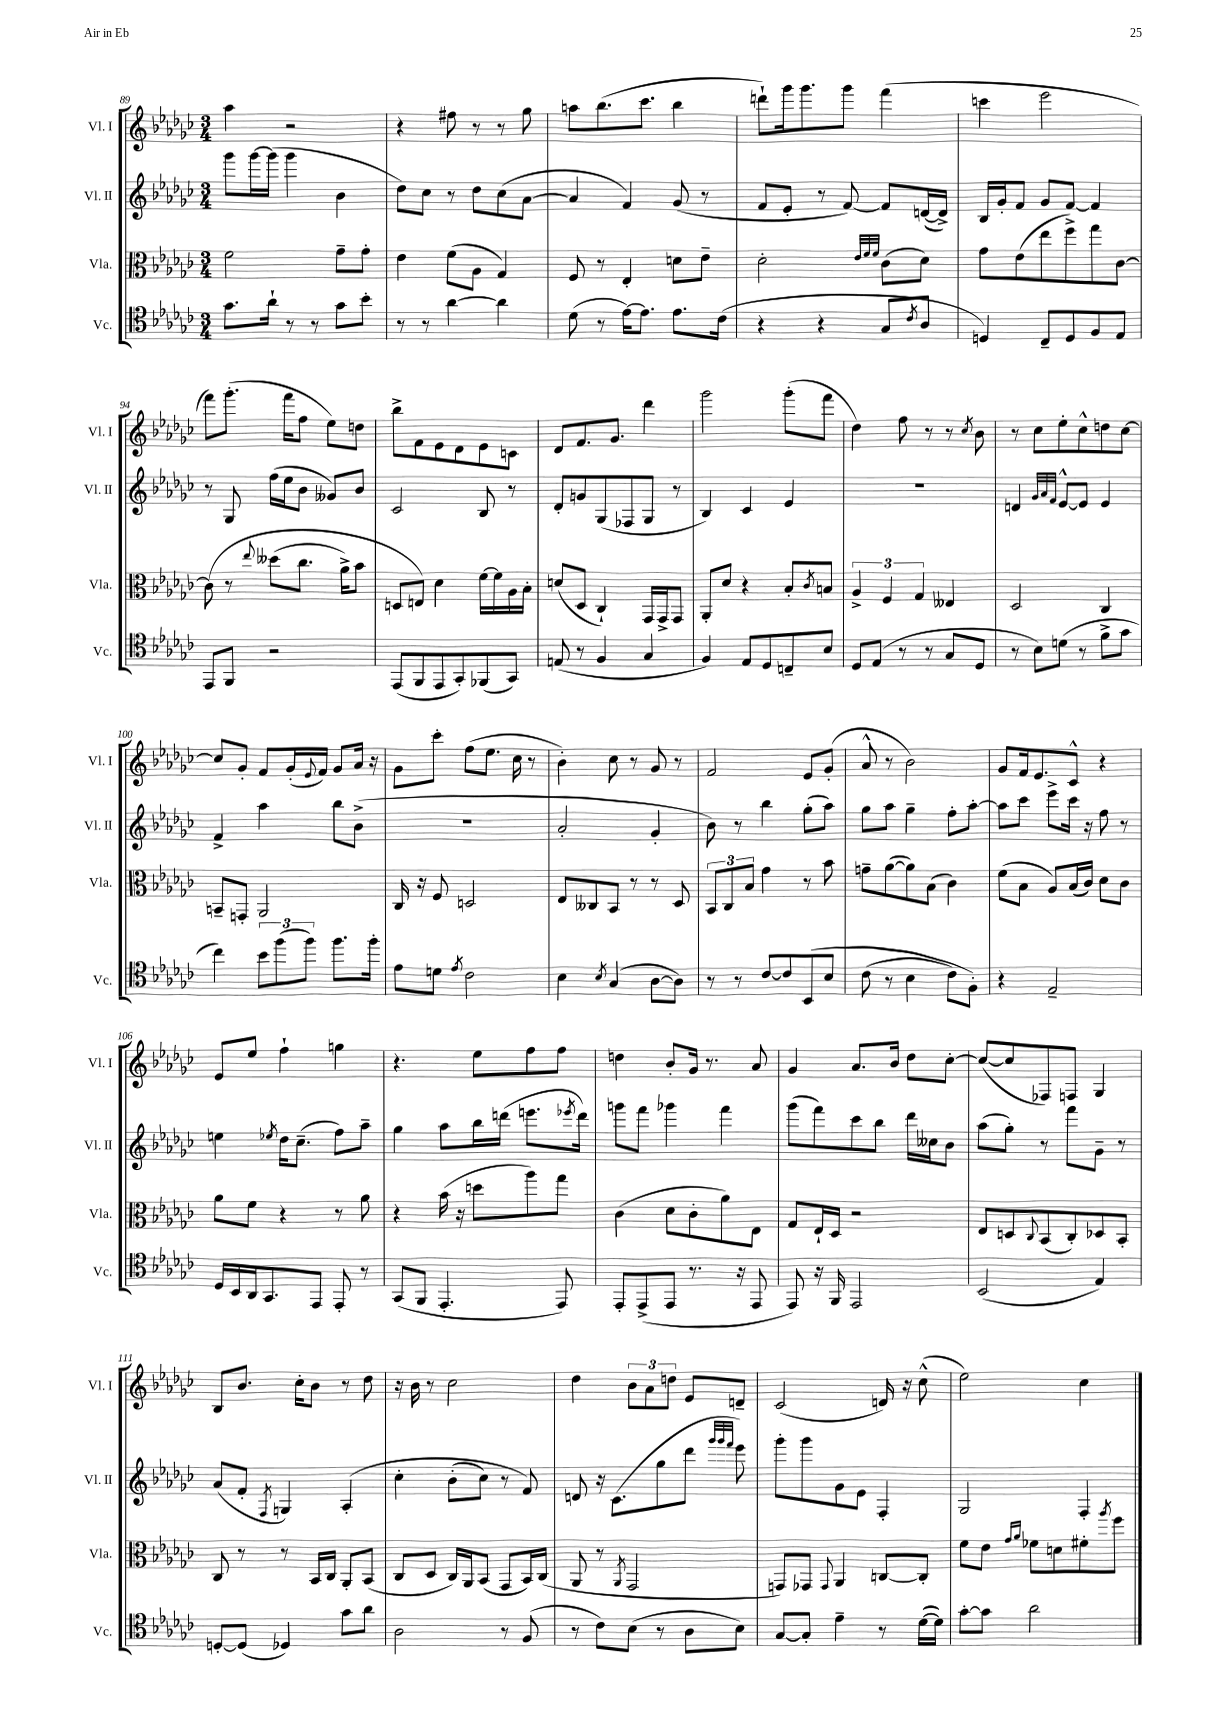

**kern	**kern	**kern	**kern
*staff4	*staff3	*staff2	*staff1
*clefC4	*clefC3	*clefG2	*clefG2
*k[b-e-a-d-g-c-]	*k[b-e-a-d-g-c-]	*k[b-e-a-d-g-c-]	*k[b-e-a-d-g-c-]
*M3/4	*M3/4	*M3/4	*M3/4
8.g-	2f	8ggg-	4aa-
.	.	[16ggg-	.
16a-`	.	(16ggg-]	.
8r	.	4ggg-	2r
8r	.	.	.
8g-	8g-~	4b-	.
8b-'	8g-'	.	.
=	=	=	=
8r	4e-	8dd-)	4r
8r	.	8cc-	.
[4a-	(8f	8r	8ff#
.	8A-	8dd-	8r
4a-]	4G-)	(8cc-	8r
.	.	[8a-	8gg-
=	=	=	=
(8d-	8F	4a-]	8aa
8r	8r	.	(8.bb-
[16e-)	4E-'	4f)	.
8.e-]	.	.	8.ccc-
8.e-	8d	(8g-	4bb-
.	8e-~	8r	.
(16c-	.	.	.
=	=	=	=
4r	2d-'	8f	8ddd`)
.	.	8e-'	16ggg-
.	.	.	8.ggg-
4r	.	8r	.
.	.	[8f)	8ggg-
.	32qqe-	.	.
.	32qqf	.	.
.	32qqf	.	.
8G-	(8c-	8f]	(4fff
8qc-	.	.	.
8A-	8d-)	([16d	.
.	.	16d^])	.
=	=	=	=
4D)	8g-	16B-	4ccc
.	.	16g-'	.
.	(8e-	8f	.
8C-~	8ee-	8g-	2eee-
8D	8ff^)	[8f	.
8F	8gg-	4f]	.
8E-	[8c-	.	.
=	=	=	=
8EE-	&(8c-]	8r	8fff)
8FF	8r	8G-	(8.ggg-'
.	8qqee-	.	.
2r	(8dd--	(16ff	.
.	.	16ee-	16fff
.	8.cc-	8b-	8ff
.	.	8g--)	8ee-)
.	16a-^)	.	.
.	8b-	8b-	8dd
=	=	=	=
(8EE-	8D	2c-	8bb-^
8FF	8E&)	.	8f
8EE-	4d-	.	8e-
8GG-')	.	.	8d-
(8FF-	[16f	8B-	8e-
.	16f]	.	.
8GG-)	16A-	8r	8c
.	16B-'	.	.
=	=	=	=
(8E	(8d	8d-'	8d-
8r	8D-	8g	8.f
4F	4C-`)	(8G-	.
.	.	.	8.g-
.	.	8F-	.
4G-	16GG-	8G-	4ddd-
.	16GG-^	.	.
.	8GG-	8r	.
=	=	=	=
4F)	8AA-'	4B-)	2ggg-
.	8d-	.	.
8E-	4r	4c-	.
8D-	.	.	.
8C~	8B-'	4e-	(8ggg-'
.	8qc-	.	.
8B-	8B	.	8fff
=	=	=	=
8D-	6A-^	2.r	4dd-)
(8E-	.	.	.
.	6F	.	.
8r	.	.	8ff
.	6G-	.	.
8r	.	.	8r
8G-	4E--	.	8r
.	.	.	8qcc-
8D-	.	.	8b-
=	=	=	=
8r	2D-	4d	8r
8B-)	.	.	8cc-
.	.	32qqg-	.
.	.	32qqa-	.
.	.	32qqf	.
(8d	.	[8e-^^	8ee-'
8r	.	8e-]	8cc-^^
8f^	4C-	4e-	8dd
8g-	.	.	[8cc-
=	=	=	=
4cc-)	8BB~	4f^	8cc-]
.	8GG'	.	8g-'
12b-	2AA-	4aa-	8f
(12ff	.	.	.
.	.	.	(16g-'
12ff)	.	.	.
.	.	.	8qqe-
.	.	.	16f)
8.ff	.	8bb-	8g-
.	.	(8b-^	16a-
16ff'	.	.	16r
=	=	=	=
8e-	16C-	2.r	8g-
.	16r	.	.
8d	8F	.	8ccc-'
8qe-	.	.	.
2c-	2D	.	(8ff
.	.	.	8.ee-
.	.	.	16cc-
.	.	.	8r
=	=	=	=
4B-	8E-	2a-'	4b-')
.	8C--	.	.
8qB-	.	.	.
(4G-	8BB-	.	8cc-
.	8r	.	8r
[8A-	8r	4g-'	8g-
8A-])	8D-	.	8r
=	=	=	=
8r	12BB-	8b-)	2f
.	12C-	.	.
8r	.	8r	.
.	12B-	.	.
[8c-	4g-	4bb-	.
8c-]	.	.	.
&(8BB-	8r	(8gg-'	8e-
8B-	8b-	8aa-)	(8g-'
=	=	=	=
(8c-	8g~	8gg-	8a-^^
8r	([8a-	8aa-	8r
4B-	8a-])	4gg-~	2b-)
.	(8B-	.	.
8c-)	4c-)	8ff'	.
8F'&)	.	[8aa-'	.
=	=	=	=
4r	(8f	8aa-]	8g-
.	8B-	8ccc-	16f
.	.	.	8.e-
2E-~	8A-)	8eee-^	.
.	(16B-	16ccc-	8c-^^
.	16c-)	16r	.
.	8d-	8ff	4r
.	8c-	8r	.
=	=	=	=
16D-	8a-	4ee	8e-
16BB-	.	.	.
16AA-	8f	.	8ee-
8.GG-	.	.	.
.	.	8qee-	.
.	4r	16dd-	4ff`
.	.	(8.cc-~	.
8EE-	.	.	.
8EE-'	8r	8ff)	4gg
8r	8a-	8aa-~	.
=	=	=	=
(8GG-	4r	4gg-	4.r
8FF	.	.	.
4.EE-'	(16b-	8aa-	.
.	16r	.	.
.	8dd	16bb-	8ee-
.	.	(16ddd	.
.	8aa-)	8.eee	8ff
8EE-)	8gg-	.	8ff
.	.	8qeee-	.
.	.	16ddd)	.
=	=	=	=
8EE-'	(4c-	8ggg	4dd
(8EE-^	.	8fff	.
8EE-	8d-	4ggg-	8b-'
8.r	8c-'	.	16g-
.	.	.	8.r
.	8a-)	4fff	.
16r	.	.	.
8EE-	8E-	.	8a-
=	=	=	=
8EE-)	8G-	(8ggg-	4g-
16r	16E-`	8fff)	.
16FF	16D-	.	.
2EE-	2r	8ccc-	8.a-
.	.	8bb-	.
.	.	.	16b-
.	.	16ddd-	8dd-
.	.	16cc--	.
.	.	8b-	[8cc-'
=	=	=	=
(2BB-	8E-	(8aa-	(8cc-_
.	8D	8gg-')	8cc-]
.	8qqC-	.	.
.	(8BB-	8r	8F-)
.	8C-')	8fff	8F
4E-)	8D-	8g-~	4G-
.	8BB-'	8r	.
=	=	=	=
[8D'	8C-	(8a-	8B-
(8D]	8r	8f'	8.b-
.	.	8qF	.
4D-)	8r	4G)	.
.	.	.	16cc-'
.	16BB-	.	8b-
.	16C-	.	.
8g-	8AA-'	&(4A-'	8r
8a-	(8BB-	.	8dd-
=	=	=	=
2A-	8C-	4cc-'	16r
.	.	.	16b-
.	8D-	.	8r
.	16C-)	(8b-'	2cc-
.	16AA-	.	.
.	(8BB-	8cc-)	.
8r	8GG-	8r	.
(8F	16BB-)	8f&)	.
.	(16C-	.	.
=	=	=	=
8r	8AA-	8d	4dd-
8c-)	8r	16r	.
.	.	(8.c-	.
.	8qAA-	.	.
(8B-	2GG-	.	12b-
.	.	.	12a-
8r	.	8gg-	.
.	.	.	12dd
8A-	.	8ddd-	8e-
.	.	32qqggg-	.
.	.	32qqggg-	.
.	.	32qqfff	.
8B-)	.	8eee-)	8d~
=	=	=	=
[8G-	8GG)	8ggg-'	(2c-
8G-']	8GG-	8ggg-	.
.	8qqGG-	.	.
4e-~	4AA-	8g-	.
.	.	8e-	.
8r	[8C	4F'	16d)
.	.	.	16r
([16d-	8C']	.	(8cc-^^
16d-])	.	.	.
=	=	=	=
[8g-'	8f	2G-	2ee-)
8g-]	8e-	.	.
.	16qqg-	.	.
.	16qqa-	.	.
2a-	8f-	.	.
.	8d	.	.
.	8f#'	4F'	4cc-
.	8qaa-	.	.
.	8ff	.	.
==	==	==	==
*-	*-	*-	*-
